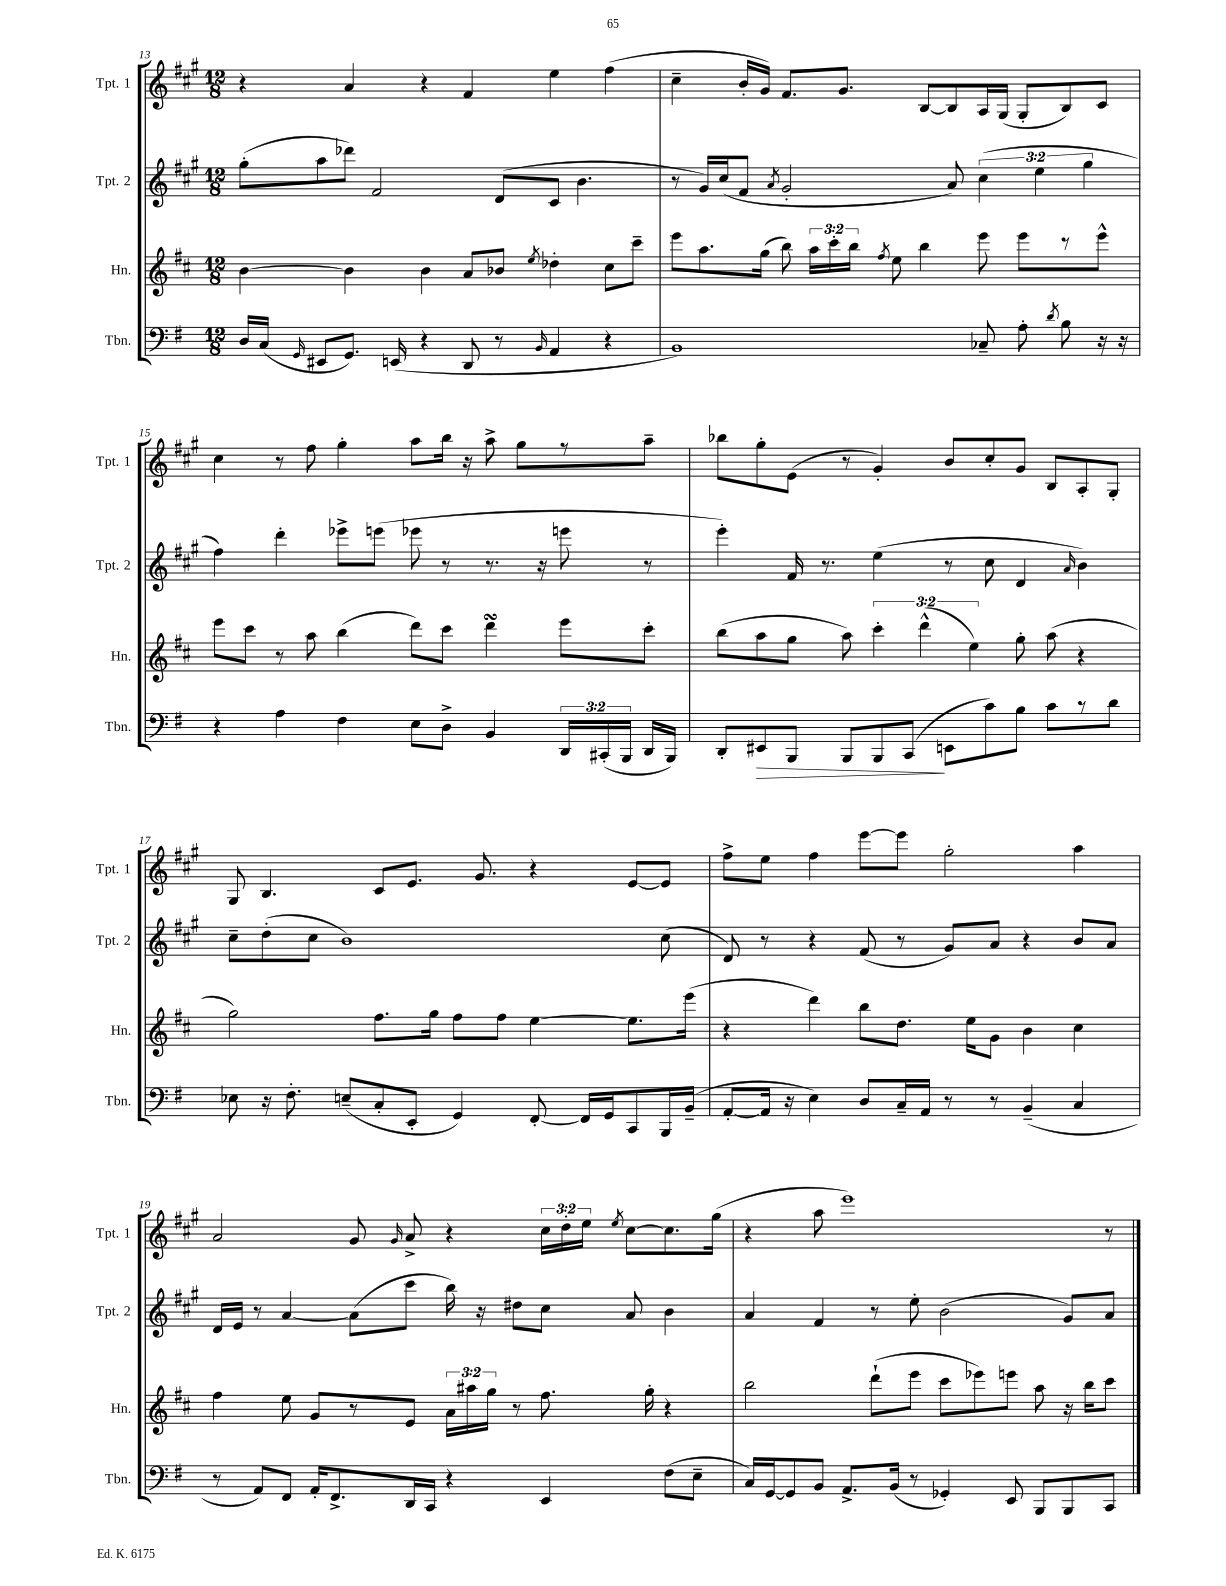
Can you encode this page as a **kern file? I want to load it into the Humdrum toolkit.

**kern	**kern	**kern	**kern
*staff4	*staff3	*staff2	*staff1
*clefF4	*clefG2	*clefG2	*clefG2
*k[f#]	*k[f#c#]	*k[f#c#g#]	*k[f#c#g#]
*M12/8	*M12/8	*M12/8	*M12/8
16D/LL	[4b\	(8gg#'\L	4r
(16C/JJ	.	.	.
16qqGG/	.	.	.
8EE#/L	.	8aa\	.
8.GG/J)	4b\]	8ddd-\J)	4a/
.	.	2f#/	.
(16EE/	.	.	.
4r	4b\	.	4r
8DD/	8a/L	.	4f#/
8r	8b-/J	(8d/L	.
16qqBB/	8qee/	.	.
4AA/	4dd-'\	8c#/J	4ee\
.	.	4.b\	.
4r	8cc#\L	.	(4ff#\
.	8ccc#~\J	.	.
=	=	=	=
1BB)	8eee\L	8r	4cc#~\
.	8.aa\	16g#/LL)	.
.	.	(16cc#/J	.
.	.	8f#/J	16b'/LL
.	(16gg\Jk	.	16g#/JJ)
.	.	8qa/	.
.	8bb\)	2g#'/	8.f#/L
.	24aa\LL	.	.
.	24ccc#'\	.	.
.	.	.	8.g#/J
.	24bb\JJ	.	.
.	8qff#/	.	.
.	8ee\	.	.
.	4bb\	.	[8B/L
.	.	8a/)	8B/]
8C-~/	8eee\	(6cc#\	16A/L
.	.	.	(16G#/JJ
8A'\	8eee\L	.	8G#'/L
.	.	6ee\	.
8qd/	.	.	.
8B\	8r	.	8B/)
.	.	6gg#\	.
16r	8eee^^\J	.	8c#/J
16r	.	.	.
=	=	=	=
4r	8eee\L	4ff#\)	4cc#\
.	8ccc#\J	.	.
4A\	8r	4ddd'\	8r
.	8aa\	.	8ff#\
4F#\	(4bb\	8eee-^\L	4gg#'\
.	.	(8eee\J	.
8E\L	8ddd\L)	8eee-\	8aa\L
8D^\J	8ccc#\J	8r	16bb\Jk
.	.	.	16r
4BB/	4ddd\	8.r	8aa^\
.	.	.	8gg#\L
.	.	16r	.
24DD/LL	8eee\L	8eee\	8r
(24CC#'/	.	.	.
24BBB/JJ	.	.	.
16DD/LL	8ccc#'\J	8r	8aa~\J
16BBB/JJ)	.	.	.
=	=	=	=
8DD'/L	(8bb\L	4eee'\)	8bb-\L
8EE#/	8aa\	.	8gg#'\
8BBB/J	8gg\J	16f#/	(8e\J
.	.	8.r	.
8BBB/L	8aa\)	.	8r
8BBB/	6ccc#'\	(4ee\	4g#'/)
(8CC/J	.	.	.
.	(6ddd^^\	.	.
8EE\L	.	8r	8b/L
.	6ee\)	.	.
8c\)	.	8cc#\	8cc#'/
8B\J	8gg'\	4d/	8g#/J
8c\L	(8aa\	.	8B/L
.	.	16qqa/	.
8r	4r	4b\)	8A'/
8d\J	.	.	8G#'/J
=	=	=	=
8E-\	2gg\)	8cc#~\L	8G#/
16r	.	(8dd'\	4.B/
8.F#'\	.	.	.
.	.	8cc#\J	.
(8E~/L	.	1b)	.
8C'/	8.ff#\L	.	8c#/L
8EE'/J	.	.	8.e/J
.	16gg\Jk	.	.
4GG/)	8ff#\L	.	.
.	.	.	8.g#/
.	8ff#\J	.	.
[8FF#'/	[4ee\	.	4r
16FF#/]LL	.	.	.
16GG/J	.	.	.
8CC/	8.ee\]L	.	[8e/L
16BBB/L	.	(8cc#\	8e/]J
(16BB~/JJ	(16eee\Jk	.	.
=	=	=	=
[8AA'/L	4r	8d/)	8ff#^\L
16AA/]Jk	.	8r	8ee\J
16r	.	.	.
4E\)	4ddd\)	4r	4ff#\
8D/L	8bb\L	(8f#/	[8eee\L
16C~/L	8.dd\J	8r	8eee\]J
16AA/JJ	.	.	.
8r	.	8g#/L)	2gg#'\
.	16ee\LK	.	.
8r	8g\J	8a/J	.
(4BB~/	4b\	4r	.
4C/	4cc#\	8b/L	4aa\
.	.	8a/J	.
=	=	=	=
8r	4ff#\	16d/LL	2a/
.	.	16e/JJ	.
8AA/L)	.	8r	.
8FF#/J	8ee\	[4a/	.
16AA'/LK	8g/L	.	.
8.FF#^/	.	.	.
.	8r	(8a\]L	8g#/
.	.	.	16qqg#/
16DD/L	8e/J	8ccc#\J	8a^/
16CC/JJ	.	.	.
4r	24a\LL	16bb\)	4r
.	24aa#\	.	.
.	.	16r	.
.	24gg\JJ	.	.
.	8r	8dd#\L	.
4EE/	8.ff#\	8cc#\J	24cc#\LL
.	.	.	24dd'\
.	.	.	24ee\JJ
.	.	.	8qee/
.	.	8a/	[8cc#\L
.	16gg'\	.	.
(8F#\L	4r	4b\	8.cc#\]
8E~\J	.	.	.
.	.	.	(16gg#\Jk
=	=	=	=
16C/LL)	2bb\	4a/	4r
[16GG/J	.	.	.
8GG/]	.	.	.
8BB/J	.	4f#/	8aa\
8.AA^/L	.	.	1eee)
.	(8ddd`\L	8r	.
(16BB/Jk	.	.	.
8r	8eee\J	8ee'\	.
4GG-'/)	8ccc#\L	(2b\	.
.	8eee-\)	.	.
8EE/	8eee\J	.	.
8BBB/L	8aa\	.	.
8BBB/	16r	8g#/L)	.
.	16bb\LK	.	.
8CC/J	8ccc#\J	8a/J	8r
==	==	==	==
*-	*-	*-	*-
